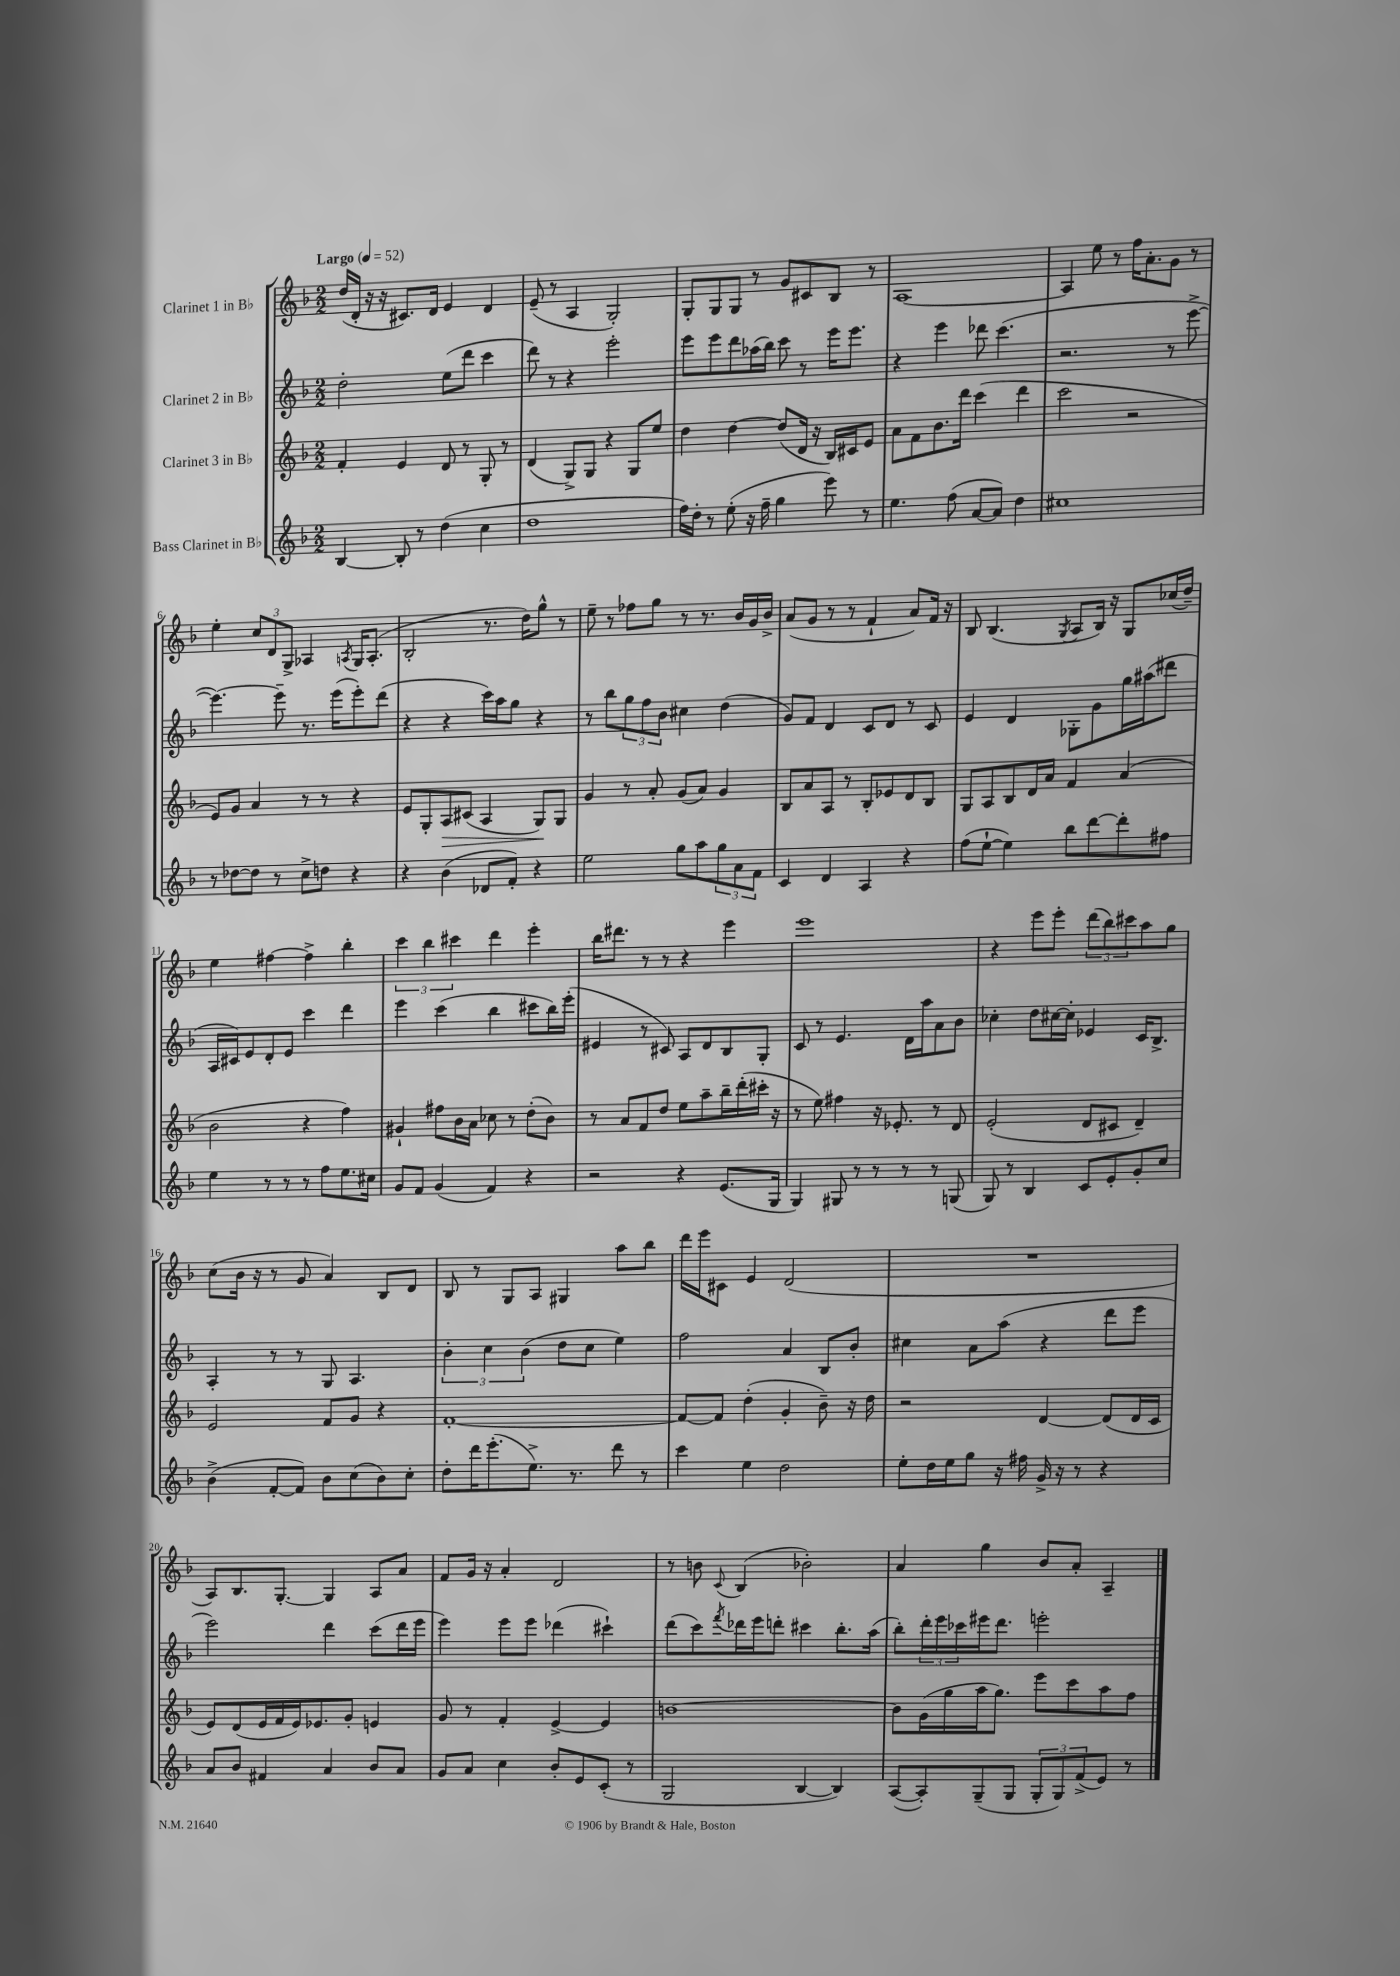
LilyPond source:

<<
\new StaffGroup <<
\new Staff = "s0" \with { instrumentName = "Clarinet 1 in Bb" } {
    \clef treble \key f \major \numericTimeSignature \time 2/2 \tempo "Largo" 4 = 52
    d''16( d'16-. r16 r16 cis'8.) d'16 e'4 d'4 |
    e'8--( r8 a4 g2-.) |
    g8-. g8 g8 r8 g'8 cis'8 bes8 r8 |
    a1~ |
    a4 e''8 r8 f''16 a'8.-. g'8 r8 |
    e''4-. \tuplet 3/2 { c''8 d'8 g8-> } aes4 \acciaccatura { a8 } g16 a8.-.( |
    bes2-. r8. d''16) g''8-^ r8 |
    e''8-- r8 fes''8 g''8 r8 r8. bes'16 g'16 bes'16-> |
    a'8( g'8 r8 r8 f'4-! a'8) f'16 r16 |
    bes8 bes4.( \acciaccatura { g8 } a8 bes16) r16 g8 ces''16( d''16--) |
    e''4 fis''4~ fis''4-> bes''4-. |
    \tuplet 3/2 { c'''4 bes''4 cis'''4 } d'''4 e'''4-. |
    bes''16 dis'''8. r8 r8 r4 e'''4 |
    e'''1 |
    r4 e'''8 e'''8-. \tuplet 3/2 { d'''8( bes''8) cis'''8 } a''8 g''8 |
    c''8( bes'16 r16 r8 g'8 a'4) bes8 d'8 |
    bes8 r8 g8 a8 gis4 a''8 bes''8 |
    d'''16 e'''16 cis'8 e'4 d'2( |
    R1 |
    a8) bes8. g8.~-. g4 a8 a'8 |
    f'8 g'16 r16 a'4-. d'2 |
    r8 b'8 \appoggiatura { c'8 } bes4( bes'2-.) |
    a'4 g''4 bes'8 a'8-. a4-- \bar "|." |
}
\new Staff = "s1" \with { instrumentName = "Clarinet 2 in Bb" } {
    \clef treble \key f \major \numericTimeSignature \time 2/2
    d''2-. e''8( d'''8 c'''4 |
    d'''8) r8 r4 e'''2-. |
    e'''8 e'''8 d'''8 aes''16( bes''16) c'''8 r8 e'''16 e'''8. |
    r4 e'''4 des'''8 c'''4.( |
    r2. r8 e'''8~-> |
    e'''4.~) e'''8-- r8. e'''16( e'''8-.) d'''8( |
    r4 r4 c'''16) a''16 g''8 r4 |
    r8 bes''8 \tuplet 3/2 { g''8 f''8 bes'8 } cis''4 d''4( |
    g'8) f'8 d'4 c'8 d'8 r8 c'8 |
    e'4 d'4 ges8-. g'8 g''16 ais''16( dis'''8 |
    a16 cis'16) e'8 d'8-. e'8 c'''4 d'''4 |
    e'''4 c'''4( bes''4 cis'''8 bes''16) e'''16-.( |
    eis'4 r8 cis'8) a8 d'8 bes8 g8-. |
    c'8 r8 e'4. d'16 a''16 a'8 bes'8 |
    ces''4-. d''8 cis''16~ cis''16-. ees'4 c'16 bes8.-> |
    a4-. r8 r8 g8 a4. |
    \tuplet 3/2 { bes'4-. c''4 bes'4( } d''8 c''8 e''4) |
    f''2 a'4 bes8 bes'8-. |
    cis''4 a'8 a''8( r4 d'''8 e'''8 |
    e'''2) d'''4 c'''8( d'''16 e'''16 |
    e'''4) e'''8 e'''8 des'''4( cis'''4-!) |
    d'''8( c'''8) \acciaccatura { f'''8 } des'''16 e'''16 d'''8-. cis'''4 bes''8.-. a''16( |
    bes''8-.) \tuplet 3/2 { d'''16-. e'''16 ces'''16 } eis'''16 d'''8. e'''2-. \bar "|." |
}
\new Staff = "s2" \with { instrumentName = "Clarinet 3 in Bb" } {
    \clef treble \key f \major \numericTimeSignature \time 2/2
    f'4-. e'4 d'8 r8 g8-. r8 |
    d'4( g8->) g8 r4 g8 e''8 |
    d''4 d''4~ d''8( d'16 r16 bes16) cis'16 e'8 |
    a'8 f'8 bes'8. d'''16 c'''4( d'''4 |
    c'''2 r2 |
    e'8) g'8 a'4 r8 r8 r4 |
    e'8 g8-. a8\> cis'8( a4 g8\!) g8 |
    g'4 r8 a'8-. g'8( a'8) g'4 |
    bes8 a'8 a8 r8 bes8-. ees'8 d'8 bes8 |
    g8 a8 bes8 d'16 a'16 f'4 a'4( |
    bes'2 r4 f''4) |
    gis'4-! fis''8 bes'16 a'16 ces''8 r8 d''8-.( bes'8) |
    r8 a'8 f'8 d''8 e''8 a''8-- bes''16-- d'''16-.( cis'''16-. r16 |
    r8 e''8) fis''4 r16 ees'8.-. r8 d'8 |
    e'2-.( d'8 cis'8 d'4--) |
    e'2 f'8 g'8 r4 |
    f'1~-. |
    f'8~ f'8 d''4-.( g'4-. bes'8--) r16 d''16 |
    r2 d'4~ d'8( d'16 c'16 |
    e'8) d'8( e'16 f'16 e'16) ees'8. g'8-. e'4 |
    g'8 r8 f'4-. e'4~-> e'4 |
    b'1~ |
    b'8 g'16( g''16 a''16 g''8.) e'''8 c'''8 a''8 f''8 \bar "|." |
}
\new Staff = "s3" \with { instrumentName = "Bass Clarinet in Bb" } {
    \clef treble \key f \major \numericTimeSignature \time 2/2
    bes4~ bes8-. r8 d''4( c''4 |
    d''1 |
    f''16) d''16-. r8 e''8-.( r16 f''16-- g''4 e'''8) r8 |
    e''4. f''8( a'8~ a'8) d''4 |
    cis''1 |
    r8 des''8~ des''8 r8 c''8-> d''8 r4 |
    r4 bes'4( des'8 f'8-.) r4 |
    e''2 g''8 a''8 \tuplet 3/2 { g''8 a'8 f'8 } |
    c'4 d'4 a4 r4 |
    f''8( e''8~-! e''4) bes''8 d'''8~ d'''8-. fis''8 |
    e''4 r8 r8 r8 f''8 e''8. cis''16 |
    g'8 f'8 g'4( f'4) r4 |
    r2 r4 e'8.( g16 |
    g4) gis8 r8 r8 r8 r8 g8( |
    g8) r8 bes4 c'8 e'8-. g'8-. c''8 |
    bes'4->( f'8~-. f'8) bes'8 c''8( bes'8) c''8-. |
    d''8-. d'''16 e'''8.-.( e''8.->) r8. d'''8 r8 |
    c'''4 e''4 d''2 |
    e''8-. d''16 e''16 g''8 r16 fis''16 g'16-> r16 r8 r4 |
    a'8 bes'8 fis'4 a'4 bes'8 a'8 |
    g'8 a'8 c''4 bes'8-. e'8 c'8-.( r8 |
    g2 bes4~ bes4) |
    a8~( a8-.) g8--( g8 \tuplet 3/2 { g8-. g8) f'8->( } e'8) r8 \bar "|." |
}
>>
>>
